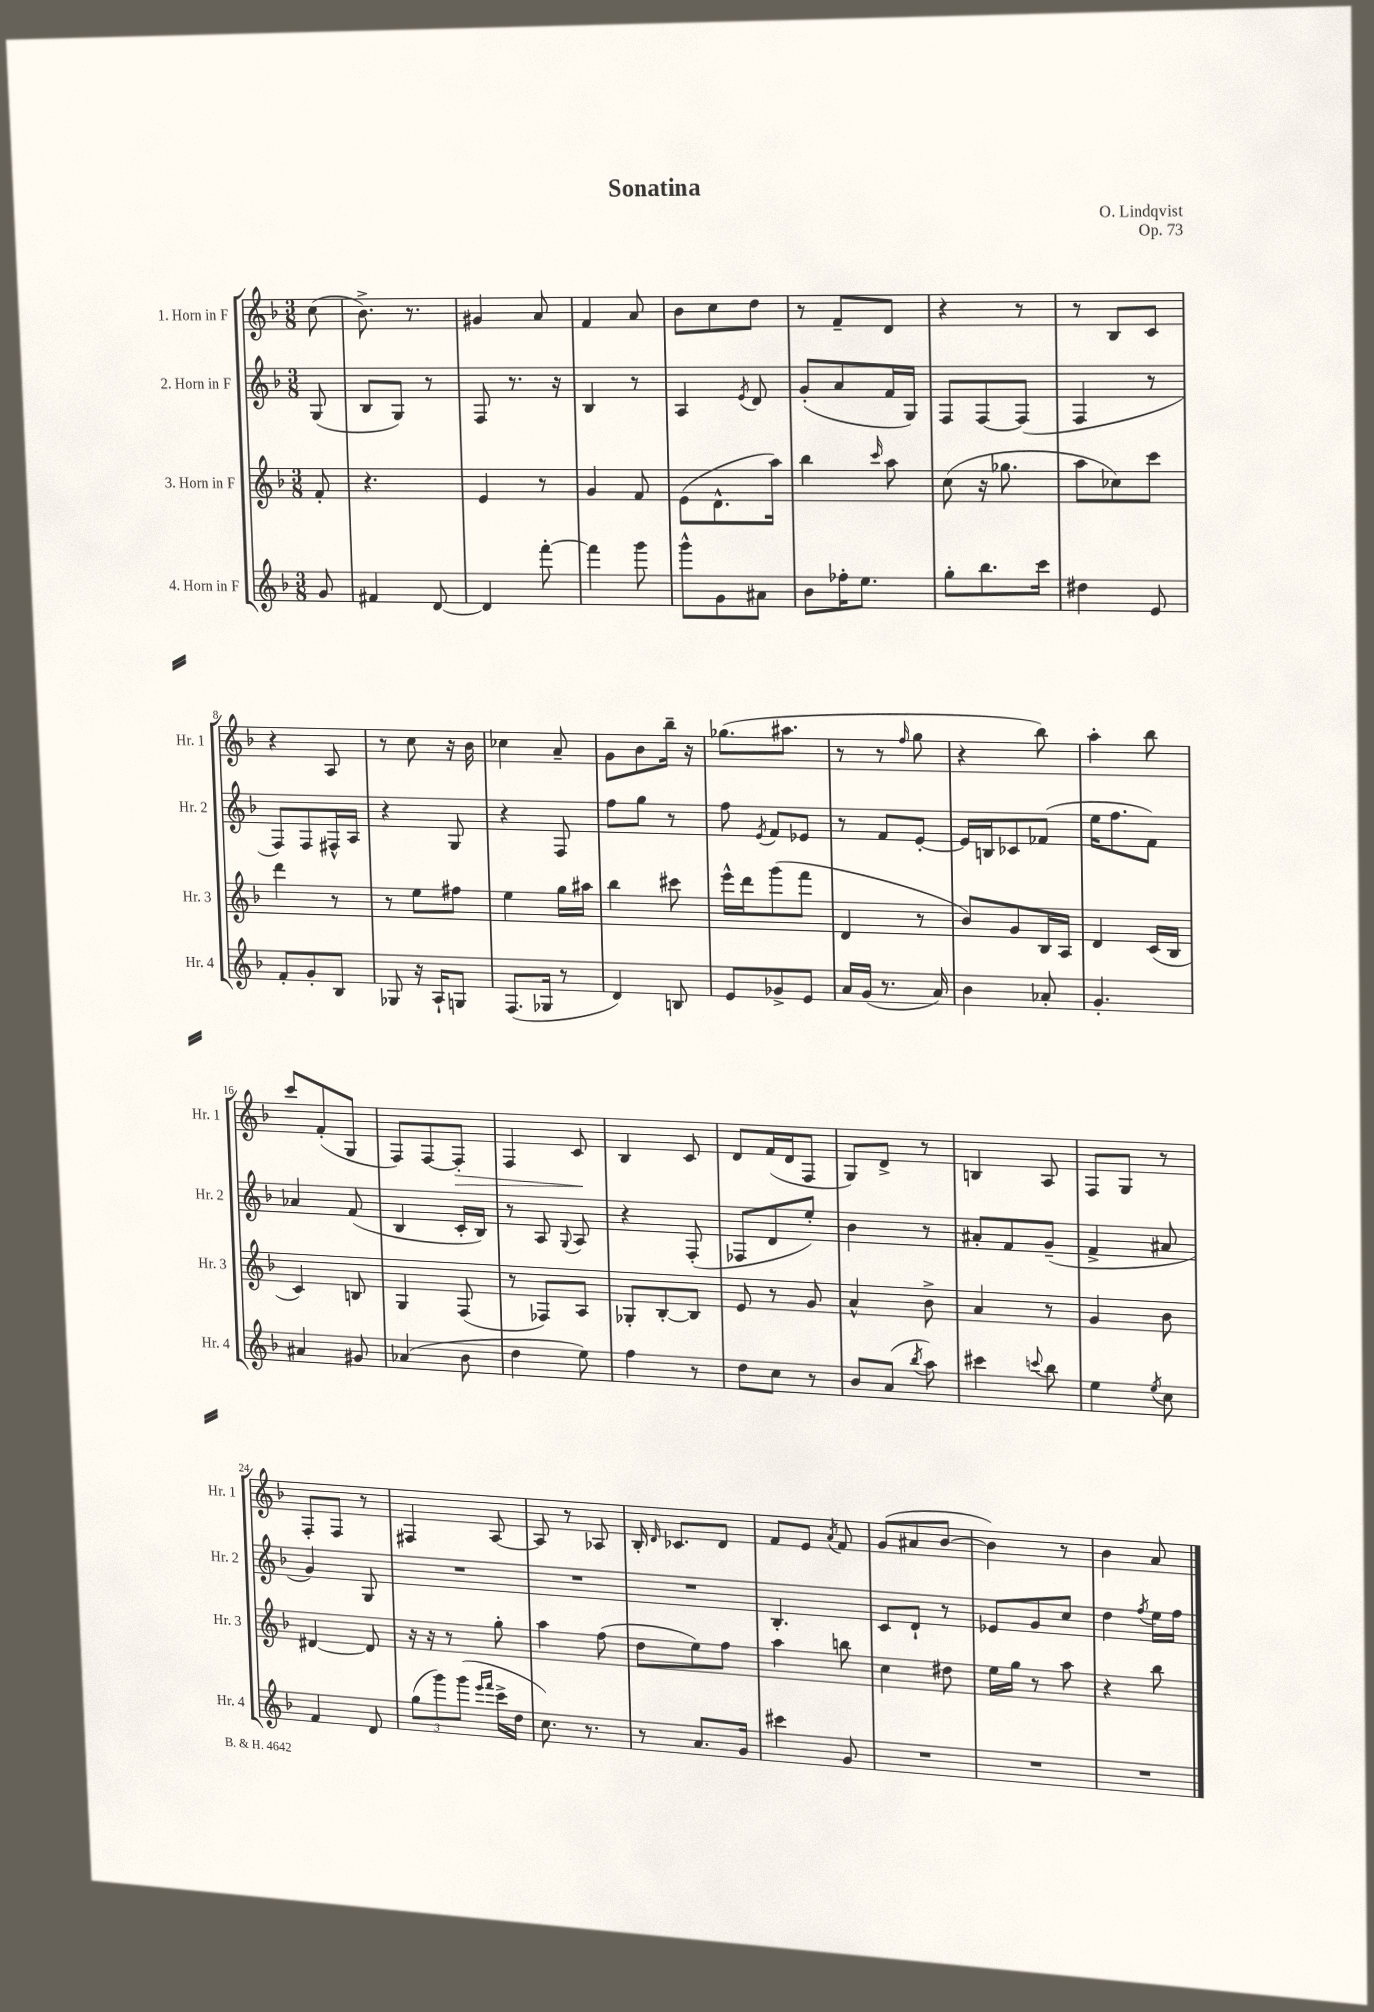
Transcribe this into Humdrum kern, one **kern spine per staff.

**kern	**kern	**kern	**kern
*staff4	*staff3	*staff2	*staff1
*clefG2	*clefG2	*clefG2	*clefG2
*k[b-]	*k[b-]	*k[b-]	*k[b-]
*M3/8	*M3/8	*M3/8	*M3/8
8g	8f'	(8G	(8cc
=	=	=	=
4f#	4.r	8B-	8.b-^)
.	.	8G)	.
.	.	.	8.r
[8d	.	8r	.
=	=	=	=
4d]	4e	8F	4g#
.	.	8.r	.
[8fff'	8r	.	8a
.	.	16r	.
=	=	=	=
4fff]	4g	4B-	4f
8ggg	8f	8r	8a
=	=	=	=
8ggg^^	(8e	4A	8b-
8g	8.d^^	.	8cc
.	.	8qe	.
8a#	.	8d	8dd
.	16aa)	.	.
=	=	=	=
8b-	4bb-	(8g'	8r
16ff-'	.	8a	8f~
8.ee	.	.	.
.	16qqccc	.	.
.	8aa	16f	8d
.	.	16G)	.
=	=	=	=
8gg'	(8cc	8F	4r
8.bb-	16r	[8F	.
.	8.gg-	.	.
.	.	(8F]	8r
16ccc	.	.	.
=	=	=	=
4dd#	8aa	4F	8r
.	8cc-)	.	8B-
8e	8ccc	8r	8c
=	=	=	=
8f'	4ddd	8F)	4r
8g'	.	8F	.
8B-	8r	16F#^^	8A
.	.	16A	.
=	=	=	=
8G-	8r	4r	8r
16r	8ee	.	8cc
16A`	.	.	.
8G	8ff#	8G	16r
.	.	.	16b-
=	=	=	=
(8.F	4ee	4r	4cc-
16G-	.	.	.
8r	16gg	8F	8a~
.	16aa#	.	.
=	=	=	=
4d)	4bb-	8ff	8g
.	.	8gg	8b-
8B	8ccc#	8r	16bb-~
.	.	.	16r
=	=	=	=
8e	16eee^^	8ff	(8.gg-
.	16ddd	.	.
.	.	8qe	.
8g-^	(8ggg	8f	.
.	.	.	8.aa#
8e	8fff	8e-	.
=	=	=	=
16a	4d	8r	8r
(16g	.	.	.
8.r	.	8f	8r
.	.	.	16qqff
.	8r	[8e'	8gg
16a)	.	.	.
=	=	=	=
4b-	8b-)	16e]	4r
.	.	16B	.
.	8g	8c-	.
8a-'	16B-	(8f-	8bb-)
.	16A	.	.
=	=	=	=
4.g'	4d	16ee	4aa'
.	.	8.ff	.
.	(16c	8f)	8bb-
.	16B-	.	.
=	=	=	=
4a#	4c)	4a-	8ccc
.	.	.	(8f'
8g#	8B	(8f	8G
=	=	=	=
(4a-	4G	4B-	8F)
.	.	.	[8F
8b-	(8F	16c'	8F']
.	.	16B-)	.
=	=	=	=
4dd	8r	8r	4F
.	8F-)	8A	.
.	.	8qqG	.
8ee)	8A	8A	8c
=	=	=	=
4ff	8G-'	4r	4B-
.	[8B-'	.	.
8r	8B-]	(8F'	8c
=	=	=	=
8dd	8e	8F-	8d
8cc	8r	8d	(16f
.	.	.	16d
8r	8g	8ee')	8F
=	=	=	=
8b-	4a^^	4b-	8G)
(8a	.	.	8d^
8qbb-	.	.	.
8aa)	8b-^	8r	8r
=	=	=	=
4ccc#	4a	8a#'	4B
.	.	8f	.
8qqccc	.	.	.
8bb-	8r	(8g~	8A
=	=	=	=
4ee	4g	4f^	8F
.	.	.	8G
8qee	.	.	.
8cc	8b-	8a#	8r
=	=	=	=
4f	[4d#	4g)	8F'
.	.	.	8F
8d	8d#]	8G	8r
=	=	=	=
(12gg	16r	4.r	4F#
.	16r	.	.
12ggg)	.	.	.
.	8r	.	.
(12ggg	.	.	.
16qqeee	.	.	.
16qqfff	.	.	.
16ccc^	8gg'	.	[8A
16dd	.	.	.
=	=	=	=
8.cc)	4aa	4.r	8A]
.	.	.	8r
8.r	.	.	.
.	(8ff	.	8A-
=	=	=	=
8r	8dd	4.r	16B-'
.	.	.	16qqd
.	.	.	8.c-
8.a	8ee)	.	.
.	8ff	.	8d
16g	.	.	.
=	=	=	=
4ccc#	4aa	4.B-'	8f
.	.	.	8e
.	.	.	8qa
8g	8bb	.	8f
=	=	=	=
4.r	4cc	8c	(8g
.	.	8d`	8a#
.	8dd#	8r	[8b-
=	=	=	=
4.r	16ee	8e-	4b-])
.	16gg	.	.
.	8r	8g	.
.	8aa	8cc	8r
=	=	=	=
4.r	4r	4dd	4b-
.	.	8qff	.
.	8bb-	16ee	8a
.	.	16ff	.
==	==	==	==
*-	*-	*-	*-
